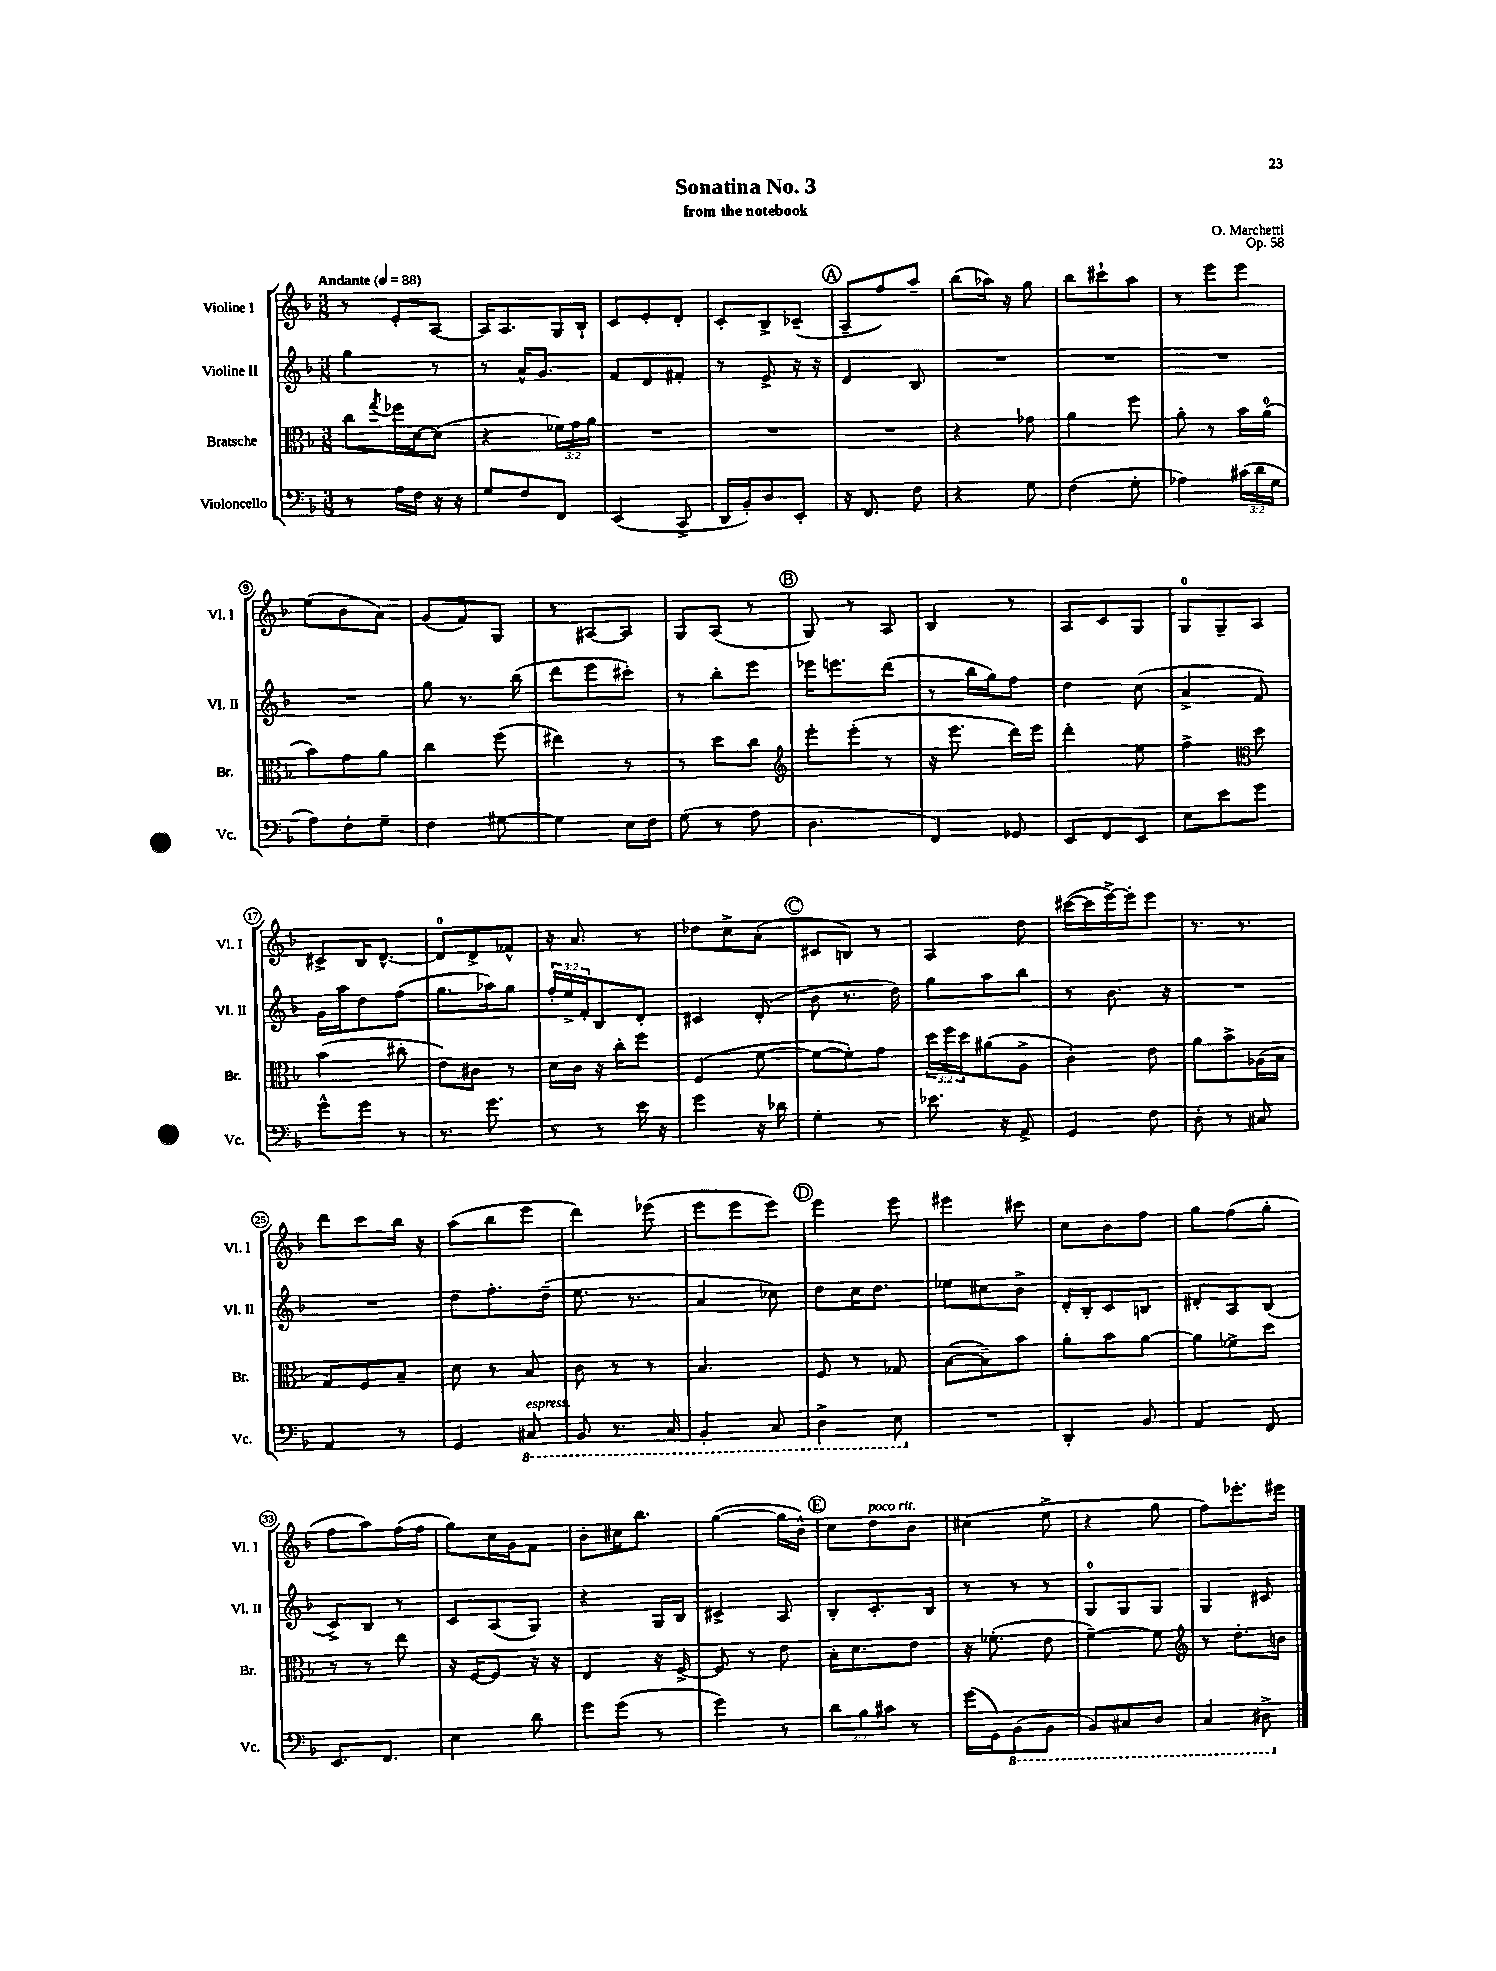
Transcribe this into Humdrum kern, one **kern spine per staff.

**kern	**kern	**kern	**kern
*staff4	*staff3	*staff2	*staff1
*clefF4	*clefC3	*clefG2	*clefG2
*k[b-]	*k[b-]	*k[b-]	*k[b-]
*M3/8	*M3/8	*M3/8	*M3/8
*MM88	*MM88	*MM88	*MM88
8r	8cc\L	4gg\	8r
.	8qgg/	.	.
16A\LL	16ff-\L	.	8e'/L
16F\JJ	[16d\J	.	.
16r	(8d\]J	8r	[8A/J
16r	.	.	.
=	=	=	=
8G/L	4r	8r	16A/]LK
.	.	.	8.A/
8F/	.	16a^^/LK	.
.	.	8.g/J	.
8FF/J	24f-\LL)	.	16G/L
.	24g\	.	.
.	.	.	16B-`/JJ
.	24a\JJ	.	.
=	=	=	=
(4EE/	4.r	8f/L	8c/L
.	.	8d/	8e'/
8CC^/	.	8f#'/J	8d'/J
=	=	=	=
16DD/LL	4.r	8r	8c'/L
16BB-'/J)	.	.	.
8D/	.	8e^/	8B-^/
8EE'/J	.	16r	(8c-~/J
.	.	16r	.
=	=	=	=
16r	4.r	4d/	8A~/L
8.FF/	.	.	.
.	.	.	8ff/)
8F\	.	8B-/	8aa~/J
=	=	=	=
4r	4r	4.r	(8bb-\L
.	.	.	16aa-\Jk)
.	.	.	16r
8G\	8g-\	.	8gg\
=	=	=	=
(4F\	4a\	4.r	8bb-\L
.	.	.	8ccc#`\
8G'\	8ff\	.	8aa\J
=	=	=	=
4A-\)	8a'\	4.r	8r
.	8r	.	8eee\L
(24c#\LL	16b-\LL	.	8eee\J
24d\	.	.	.
.	(16a\JJ	.	.
24G\JJ	.	.	.
=	=	=	=
8A\L)	8b-\L)	4.r	(8ee\L
8F'\	8g\	.	8b-\
8G~\J	8a\J	.	8a\J)
=	=	=	=
4F\	4cc\	8gg\	(8g/L
.	.	8.r	8f/)
[8G#\	(8ff\	.	8G/J
.	.	(16bb-\	.
=	=	=	=
4G#\]	4ee#\)	8ddd\L	8r
.	.	8eee\	[8A#/L
16E\LL	8r	8ccc#'\J)	8A#/]J
16F\JJ	.	.	.
=	=	=	=
(8G\	8r	8r	8G/L
8r	8dd\L	8bb-'\L	(8A/J
8A\	8cc\J	8eee\J	8r
=	=	=	=
*	*clefG2	*	*
4.D\	8eee'\L	16eee-\LK	8G/)
.	.	8.eee\	.
.	(8eee'\J	.	8r
.	8r	(8ddd\J	8A/
=	=	=	=
4FF/)	16r	8r	4B-/
.	8.eee\	.	.
.	.	16bb-\LL	.
.	.	16gg\J)	.
8GG-/	16ddd\LL)	8ff\J	8r
.	16eee\JJ	.	.
=	=	=	=
8EE/L	4ddd'\	4dd\	8A/L
8FF/	.	.	8c/
8EE/J	8ee\	(8cc\	8G/J
=	=	=	=
8E\L	4ff^\	4a^/	8G/L
8e\	.	.	8G~/
*	*clefC3	*	*
8g\J	8dd\	8f/)	8A/J
=	=	=	=
8g^^\L	(4b-\	16g\LL	8c#^/L
.	.	16aa\J	.
8g\J	.	8dd\	16B-/K
.	.	.	[8.d^^/J
8r	8cc#'\	(8ff\J	.
=	=	=	=
8.r	8e\L)	8.gg\L	8d/]L
.	8c#\J	.	8d^/
8.g\	.	16aa-\k)	.
.	8r	8gg\J	8f-^^/J
=	=	=	=
8r	16d\LL	24ff'/LL	16r
.	.	24ee^/	.
.	16c\JJ	.	8.a/
.	.	24f'/J	.
8r	16r	8B-/	.
.	16cc'\LK	.	.
16e\	8ff\J	8d'/J	8r
16r	.	.	.
=	=	=	=
4g\	(4F/	4c#/	8dd-\L
.	.	.	8cc^\
16r	[8f\	(8d'/	(8a'\J
16d-\	.	.	.
=	=	=	=
4G'\	8f\_L	8b-\	8c#/L
.	8f'\])	8.r	8B/J)
8r	8g\J	.	8r
.	.	16dd\)	.
=	=	=	=
8.e-\	24dd\LL	8gg\L	4A/
.	24ff\	.	.
.	24dd\J	.	.
.	(8a#\	8aa\	.
16r	.	.	.
8AA^/	8A^\J	8bb-\J	8dd\
=	=	=	=
4GG/	4c'\)	8r	([16ccc#\LL
.	.	.	16ccc#\]
.	.	8.b-\	[16eee^\)
.	.	.	16eee'\]J
8F\	8e\	.	8eee\J
.	.	16r	.
=	=	=	=
8D'\	8a\L	4.r	8.r
8r	8b-^\	.	.
.	.	.	8.r
8C#/	(16A-\L	.	.
.	16B-\JJ	.	.
=	=	=	=
4AA/	8G/L)	4.r	8ddd\L
.	8F/	.	8ccc\
8r	8B-~/J	.	16bb-\Jk
.	.	.	16r
=	=	=	=
4GG/	8d\	8dd\L	(8aa\L
.	8r	8.ff'\	8bb-\
8CC#/	8B-/	.	8eee\J
.	.	(16dd~\Jk	.
=	=	=	=
8BBB-/	8c\	8.ee\	4ddd\)
8.r	8r	.	.
.	.	8.r	.
.	8r	.	(8eee-\
16CC/	.	.	.
=	=	=	=
4BBB-'/	4.B-/	4a/	8eee\L
.	.	.	8eee\
8CC/	.	8cc-\)	8eee\J)
=	=	=	=
4DD^\	8F/	8dd\L	4eee\
.	8r	16cc\K	.
.	.	8.dd\J	.
8EE\	8G-/	.	8eee\
=	=	=	=
4.r	([8B-\L	8ee-\L	4eee#\
.	8B-~\])	8cc#\	.
.	8b-\J	8b-^\J	8ccc#\
=	=	=	=
4DD'/	8a'\L	16d'/LL	8cc\L
.	.	16B-'/J	.
.	8b-\	8c/	8b-\
8BB-/	[8a\J	8B/J	8ff\J
=	=	=	=
4AA/	8a\]L	8d#'/L	8gg\L
.	8f-^\	8A/	(8ff\
8FF/	8dd\J	(8B-/J	8gg'\J
=	=	=	=
8.EE/L	8r	8c^/L)	8ff\L
.	8r	8B-/J	8aa\)
8.FF/J	.	.	.
.	8ee\	8r	(16ff\L
.	.	.	16ff\JJ
=	=	=	=
4E\	16r	8c/L	8gg\L)
.	[16F/LK	.	.
.	8F/]J	(8A/	16cc\L
.	.	.	16g\J
8d\	16r	8G/J)	8f\J
.	16r	.	.
=	=	=	=
8g\L	4E/	4r	8b-'\L
(8g\J	.	.	16cc#\K
.	.	.	8.bb-\J
8r	16r	16G/LL	.
.	[16F^/	16B-/JJ	.
=	=	=	=
4g\)	8F/]	4c#^/	([4gg\
.	8r	.	.
8r	8e\	8A/	16gg\]LL
.	.	.	16b-^^\JJ)
=	=	=	=
12d\L	16B-'\LK	8B-'/L	8cc\L
.	8.d\	.	.
12B-\	.	.	.
.	.	8.c'/	8dd\
12c#\J	.	.	.
8r	8e\J	.	8b-\J
.	.	16B-/Jk	.
=	=	=	=
(16g\LL	16r	8r	(4cc#\
16GG\J)	(8.f-'\	.	.
(8BBB-\	.	8r	.
8BBB-\J	8e\	8r	8ee^\
=	=	=	=
8BBB-/L)	[4f~\)	8G/L	4r
8CC#/	.	8G/	.
8DD/J	8f\]	8G/J	8gg\
=	=	=	=
*	*clefG2	*	*
4CC/	8r	4G/	8ff\L)
.	8.dd'\L	.	8.eee-'\
8DD#^\	.	8c#/	.
.	16b\Jk	.	16eee#\Jk
==	==	==	==
*-	*-	*-	*-
